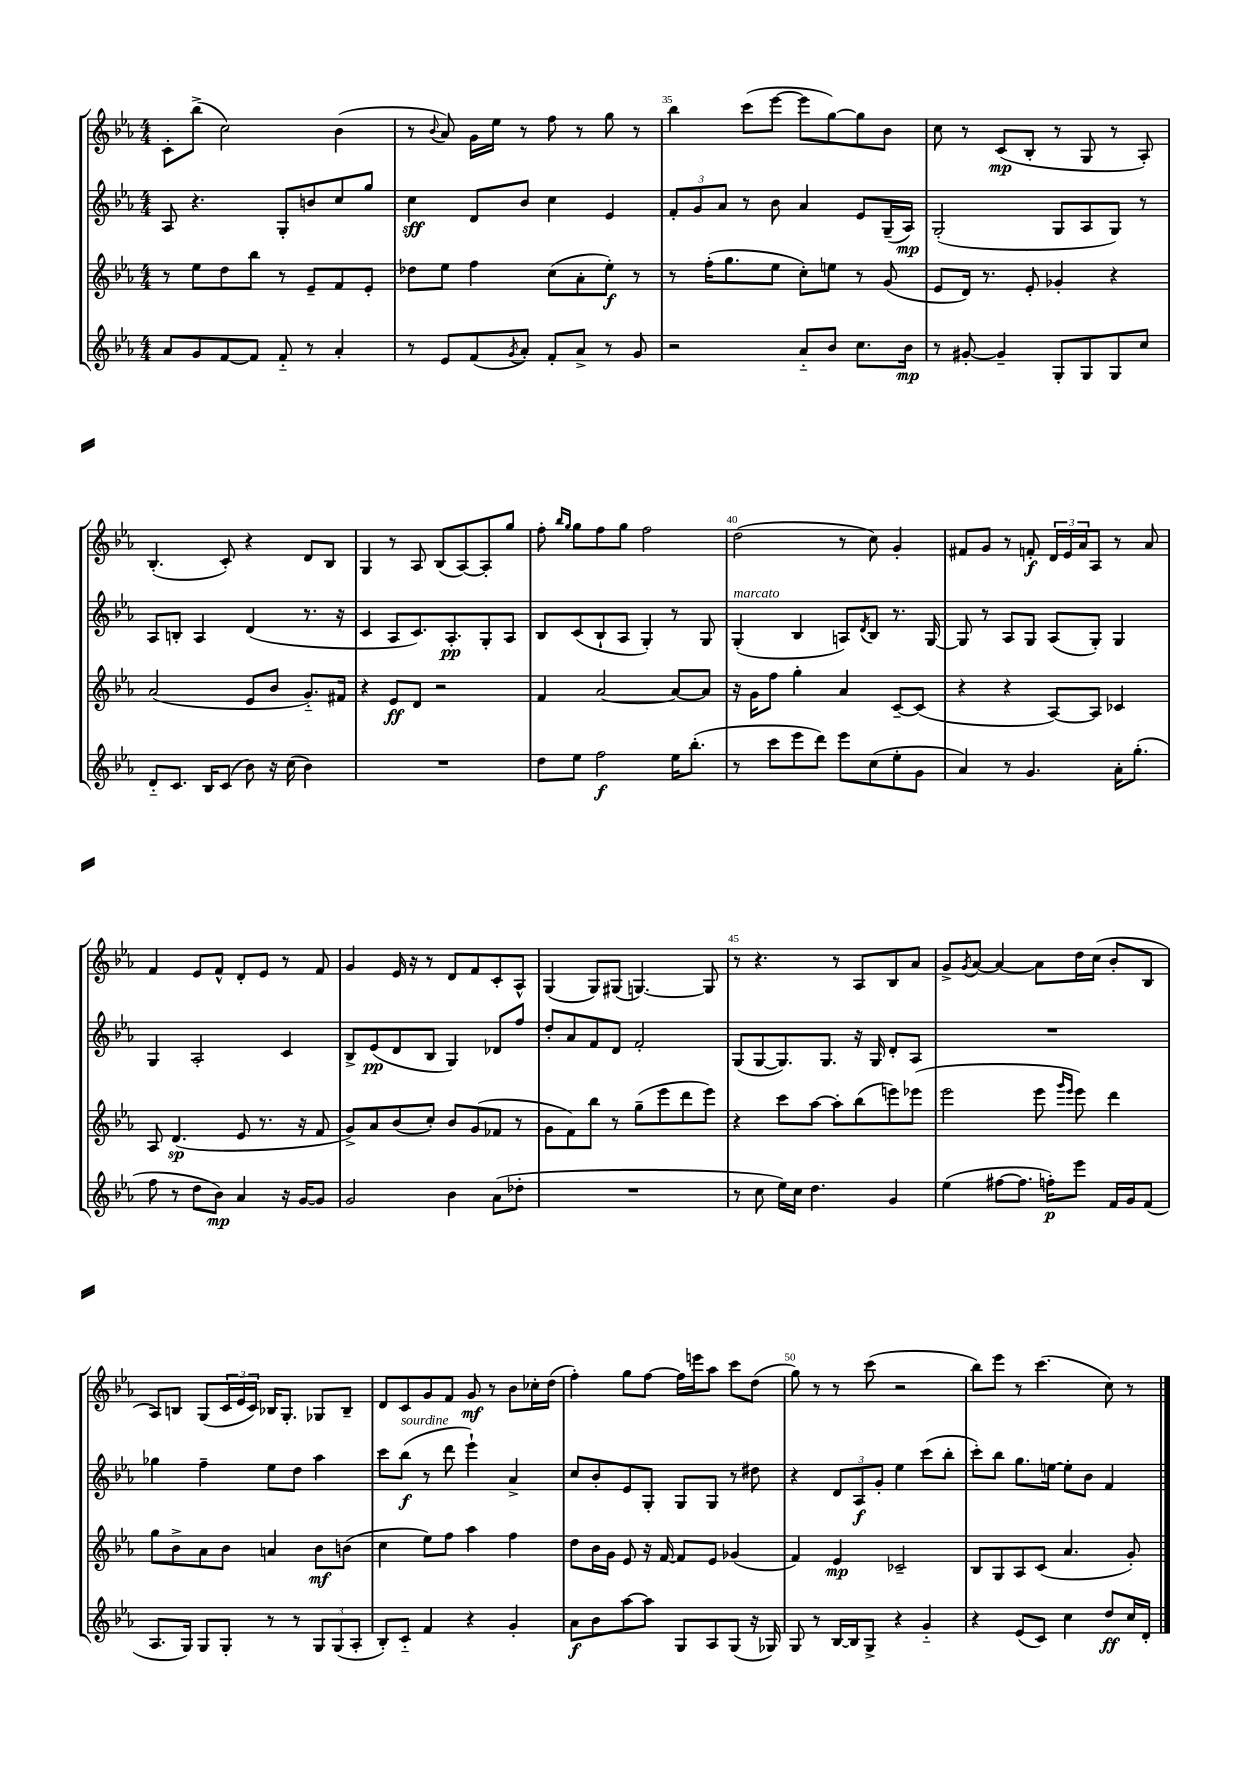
<<
\new StaffGroup <<
\new Staff = "s0" {
    \clef treble \key ees \major \numericTimeSignature \time 4/4
    c'8-. bes''8->( c''2) bes'4( |
    r8 \appoggiatura { bes'8 } aes'8) g'16 ees''16 r8 f''8 r8 g''8 r8 |
    bes''4 c'''8( ees'''8~ ees'''8 g''8~) g''8 bes'8 |
    c''8 r8 c'8\mp( bes8-. r8 g8 r8 aes8-.) |
    bes4.-.( c'8-.) r4 d'8 bes8 |
    g4 r8 aes8 bes8( aes8~) aes8-. g''8 |
    f''8-. \grace { bes''16 g''16 } g''8 f''8 g''8 f''2 |
    d''2( r8 c''8) g'4-. |
    fis'8 g'8 r8 f'8-.\f \tuplet 3/2 { d'16 ees'16 aes'16 } aes8 r8 aes'8 |
    f'4 ees'8 f'8-^ d'8-. ees'8 r8 f'8 |
    g'4 ees'16 r16 r8 d'8 f'8 c'8-. aes8-^ |
    g4( g8) gis8( g4.~) g8 |
    r8 r4. r8 aes8 bes8 aes'8 |
    g'8-> \acciaccatura { g'8 } aes'8~ aes'4~ aes'8 d''16 c''16( bes'8-. bes8 |
    aes8) b8 g8( \tuplet 3/2 { c'16 ees'16 c'16) } bes16 g8.-. ges8 bes8-- |
    d'8 c'8 g'8 f'8 g'8\mf r8 bes'8 ces''16-. d''16( |
    f''4-.) g''8 f''8~ f''16 e'''16 aes''8 c'''8 d''8( |
    g''8) r8 r8 c'''8( r2 |
    bes''8) ees'''8 r8 c'''4.( c''8) r8 \bar "|." |
}
\new Staff = "s1" {
    \clef treble \key ees \major \numericTimeSignature \time 4/4
    aes8 r4. g8-. b'8 c''8 g''8 |
    c''4\sff d'8 bes'8 c''4 ees'4 |
    \tuplet 3/2 { f'8-. g'8 aes'8 } r8 bes'8 aes'4 ees'8 g16--( aes16\mp) |
    g2-.( g8 aes8 g8) r8 |
    aes8 b8-. aes4 d'4( r8. r16 |
    c'4 aes8 c'8.) aes8.-.\pp g8-. aes8 |
    bes8 c'8( bes8-! aes8 g4-.) r8 g8 |
    g4-.^\markup { \italic "marcato" }( bes4 a8) \acciaccatura { d'8 } bes8 r8. g16~ |
    g8 r8 aes8 g8 aes8( g8-.) g4 |
    g4 aes2-. c'4 |
    bes8-> ees'8\pp( d'8 bes8 g4) des'8 f''8 |
    d''8-. aes'8 f'8 d'8 f'2-. |
    g8( g8~ g8.) g8. r16 g16 d'8-. aes8 |
    R1 |
    ges''4 f''4-- ees''8 d''8 aes''4 |
    c'''8 bes''8\f^\markup { \italic "sourdine" }( r8 d'''8 ees'''4-!) aes'4-> |
    c''8 bes'8-. ees'8 g8-. g8 g8 r8 dis''8 |
    r4 \tuplet 3/2 { d'8 aes8\f g'8-. } ees''4 c'''8( bes''8-. |
    c'''8-.) bes''8 g''8. e''16~ e''8-. bes'8 f'4 \bar "|." |
}
\new Staff = "s2" {
    \clef treble \key ees \major \numericTimeSignature \time 4/4
    r8 ees''8 d''8 bes''8 r8 ees'8-- f'8 ees'8-. |
    des''8 ees''8 f''4 c''8( aes'8-. ees''8-.\f) r8 |
    r8 f''16-.( g''8. ees''8 c''8-.) e''8 r8 g'8( |
    ees'8 d'16) r8. ees'8-. ges'4-. r4 |
    aes'2( ees'8 bes'8 g'8.-_) fis'16 |
    r4 ees'8\ff d'8 r2 |
    f'4 aes'2~ aes'8~ aes'8 |
    r16 g'16 f''8 g''4-. aes'4 c'8~-- c'8( |
    r4 r4 aes8~) aes8 ces'4 |
    aes8 d'4.\sp( ees'8 r8. r16 f'8 |
    g'8->) aes'8 bes'8( c''8-.) bes'8 g'8( fes'8 r8 |
    g'8 f'8) bes''8 r8 g''8--( ees'''8 d'''8 ees'''8) |
    r4 c'''8 aes''8~ aes''8-. bes''8( e'''8) ees'''8( |
    ees'''2 ees'''8 \grace { g'''16 ees'''16 } ees'''8) d'''4 |
    g''8 bes'8-> aes'8 bes'8 a'4 bes'8\mf b'8( |
    c''4 ees''8) f''8 aes''4 f''4 |
    d''8 bes'16 g'16 ees'8 r16 f'16~ f'8 ees'8 ges'4( |
    f'4) ees'4\mp ces'2-- |
    bes8 g8 aes8 c'8( aes'4. g'8-.) \bar "|." |
}
\new Staff = "s3" {
    \clef treble \key ees \major \numericTimeSignature \time 4/4
    aes'8 g'8 f'8~ f'8 f'8-_ r8 aes'4-. |
    r8 ees'8 f'8( \acciaccatura { g'8 } aes'8-.) f'8-. aes'8-> r8 g'8 |
    r2 aes'8-_ bes'8 c''8. bes'16\mp |
    r8 gis'8~-. gis'4-- g8-. g8 g8 c''8 |
    d'8-_ c'8. bes16 c'8( bes'8) r16 c''16( bes'4) |
    R1 |
    d''8 ees''8 f''2\f ees''16 bes''8.-.( |
    r8 c'''8 ees'''8 d'''8) ees'''8 c''8( ees''8-. g'8 |
    aes'4) r8 g'4. aes'16-. g''8.-.( |
    f''8 r8 d''8 bes'8\mp) aes'4 r16 g'16~ g'8 |
    g'2 bes'4 aes'8( des''8-. |
    R1 |
    r8 c''8 ees''16) c''16 d''4. g'4 |
    ees''4( fis''8~ fis''8. f''16-.\p) ees'''8 f'16 g'16 f'8( |
    aes8. g16) g8 g8-. r8 r8 \tuplet 3/2 { g8 g8( aes8-. } |
    bes8-.) c'8-_ f'4 r4 g'4-. |
    aes'8\f bes'8 aes''8~ aes''8 g8 aes8 g8( r16 ges16) |
    g8 r8 bes16~ bes16 g8-> r4 g'4-_ |
    r4 ees'8( c'8) c''4 d''8\ff c''16 d'16-. \bar "|." |
}
>>
>>
\layout { \context { \Score currentBarNumber = #33 \override BarNumber.break-visibility = ##(#f #t #t) barNumberVisibility = #(every-nth-bar-number-visible 5) } }
